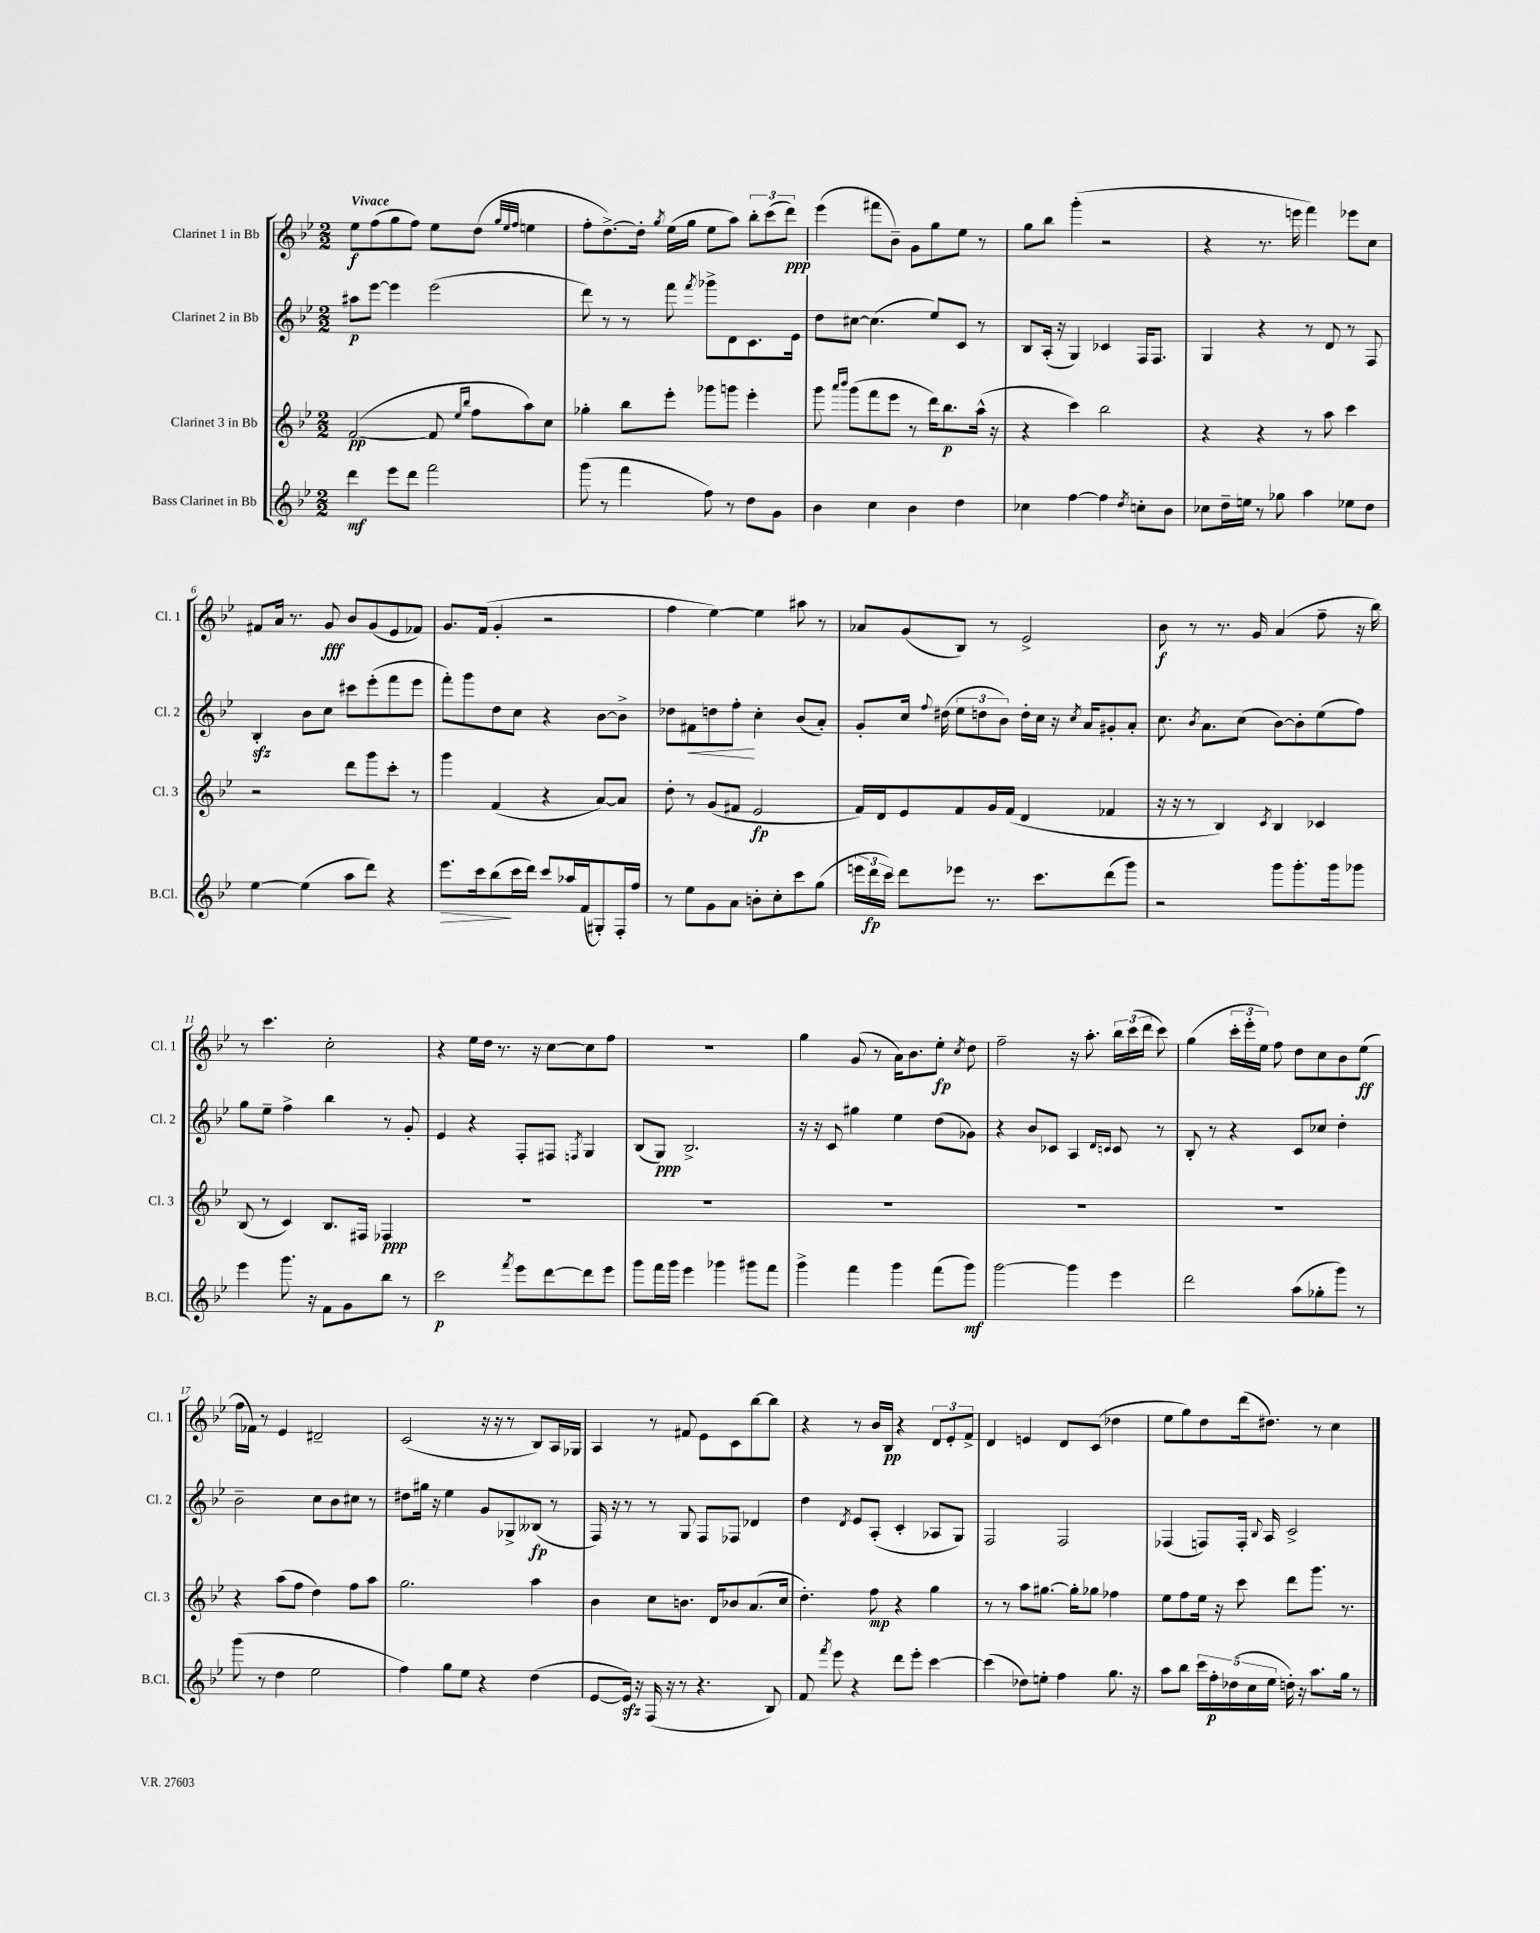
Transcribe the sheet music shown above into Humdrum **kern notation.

**kern	**kern	**kern	**kern
*staff4	*staff3	*staff2	*staff1
*clefG2	*clefG2	*clefG2	*clefG2
*k[b-e-]	*k[b-e-]	*k[b-e-]	*k[b-e-]
*M2/2	*M2/2	*M2/2	*M2/2
4ddd	([2f	8aa#	8ee-
.	.	[8eee-	(8ff
8eee-	.	4eee-]	8gg
8ddd	.	.	8ff)
2fff	8f]	(2eee-	8ee-
.	16qqee-	.	.
.	16qqbb-	.	.
.	8ff	.	(8dd
.	.	.	32qqgg
.	.	.	32qqee-
.	.	.	32qqff
.	8aa)	.	4ee
.	8cc	.	.
=	=	=	=
(8ggg	4gg-'	8ddd)	8ff'
8r	.	8r	[8.dd^)
4fff	8bb-	8r	.
.	.	.	16dd']
.	.	.	8qgg
.	8eee-'	8fff	(16ee-
.	.	.	16gg
.	.	8qfff	.
8ff)	8ggg-	8ggg-^	8ee-
8r	8ggg	8d	8aa)
8dd	4eee-'	8.c	12bb-'
.	.	.	(12ccc
8g	.	.	.
.	.	.	12ddd)
.	.	16e-	.
=	=	=	=
4b-	8ggg	8dd	(4eee-
.	16qqaaa	.	.
.	16qqbbb-	.	.
.	(8ggg	[8cc#	.
4cc	8fff	(4.cc#]	8fff#
.	8eee-	.	8b-~)
4b-	8r	.	8g
.	16ddd)	8ee-)	8gg
.	8.bb-	.	.
4dd	.	8c	8ee-
.	(16aa^^	8r	8r
.	16r	.	.
=	=	=	=
4cc-	4r	8B-	8gg
.	.	(16A'	8bb-
.	.	16r	.
[4ff	4ccc)	4G)	(4ggg'
4ff]	2bb-	4c-	2r
8qdd	.	.	.
8cc'	.	16F	.
.	.	8.F	.
8b-	.	.	.
=	=	=	=
8cc-	4r	4G	4r
16dd~	.	.	.
16ee	.	.	.
8r	4r	4r	8.r
8gg-	.	.	.
.	.	.	16eee
4aa	8r	8r	4fff)
.	8aa	8d	.
8ee-	4ccc	8r	8eee-
8dd	.	8F	8cc
=	=	=	=
[4ee-	2r	4B-'	8f#
.	.	.	16a
.	.	.	8.r
(4ee-]	.	8b-	.
.	.	8cc	8g
8aa	8ddd	8ccc#	8b-
8ddd)	8ggg	(8eee-'	(8g
4r	8ccc'	8fff	8e-
.	8r	8eee-	8f-)
=	=	=	=
8.eee-	4ggg	8fff')	8.g
.	.	8ggg	.
16ccc	.	.	(16f
(8bb-	(4f	8dd	4g'
16ccc	.	8cc	.
16ddd)	.	.	.
8ccc	4r	4r	2r
16aa-	.	.	.
(16f	.	.	.
8G#')	[8a)	[8b-	.
16F'	8a]	8b-^]	.
16ff	.	.	.
=	=	=	=
8r	8dd'	8dd-	4ff
8ee-	8r	8f#	.
8g	(8g	8dd	[4ee-)
8a	8f#	8ff'	.
8b'	2e-	4cc'	4ee-]
8cc'	.	.	.
8ccc	.	(8b-	8aa#
(8gg	.	8a')	8r
=	=	=	=
24eee	16f)	8g'	8a-
24ddd	.	.	.
.	16d	.	.
24ccc)	.	.	.
8ddd	8e-	16cc	(8g
.	.	8qqff	.
.	.	(16dd#	.
8eee-	8f	12ee-	8B-)
.	.	12dd	.
8.r	16g	.	8r
.	.	12b-)	.
.	(16f	.	.
.	4d	16dd'	2e-^
8.ccc	.	16cc	.
.	.	16r	.
.	.	8qcc	.
.	.	16a	.
(8ddd	4f-	8g#'	.
8ggg)	.	8a'	.
=	=	=	=
2r	16r	8.cc	8b-
.	16r	.	.
.	8r	.	8r
.	.	8qb-	.
.	.	8.a	.
.	4B-)	.	8.r
.	.	(8cc	.
.	.	.	16g
.	8qc	.	.
8ggg	4B-	[8b-)	(4a
8.ggg'	.	8b-']	.
.	4c-	(8ee-	8ff~
16ggg	.	.	.
8ggg-	.	8ff)	16r
.	.	.	16bb-)
=	=	=	=
4eee-	(8B-	8gg	8r
.	8r	8ee-~	4.ccc
8.ggg	4c)	4ff^	.
16r	.	.	.
8f	8.B-	4bb-	2cc'
8g	.	.	.
.	16F#	.	.
8bb-	4F-	8r	.
8r	.	8g'	.
=	=	=	=
2ccc	1r	4e-	4r
.	.	4r	16ee-
.	.	.	16dd
.	.	.	8.r
8qfff	.	.	.
8eee-	.	8F'	.
.	.	.	16r
[8ddd	.	8F#	[8cc
.	.	8qF	.
8ddd]	.	4G	8cc]
8eee-	.	.	8ff
=	=	=	=
8ggg	1r	(8B-	1r
16fff	.	8G)	.
16ggg	.	.	.
4eee-	.	2.B-^	.
4ggg-	.	.	.
8ggg#	.	.	.
8fff	.	.	.
=	=	=	=
4ggg^	1r	16r	4gg
.	.	16r	.
.	.	8c	.
4fff	.	4gg#	(8g
.	.	.	8r
4ggg	.	4ee-	16a)
.	.	.	8.b-
(8fff	.	(8dd	8ee-'
.	.	.	8qcc
8ggg)	.	8g-)	8dd
=	=	=	=
[2ggg	1r	4r	2ff~
.	.	8b-	.
.	.	8c-	.
4ggg]	.	4A	16r
.	.	.	8.aa'
.	.	16qqd	.
.	.	16qqc	.
4eee-	.	8c	24bb-
.	.	.	(24ccc
.	.	.	24ddd
.	.	8r	8ccc)
=	=	=	=
2ddd	1r	8B-'	(4gg
.	.	8r	.
.	.	4r	24ccc'
.	.	.	24eee-'
.	.	.	24ee-)
.	.	.	8ff
(8aa	.	8c	8dd
8gg-'	.	8cc-	8cc
8ggg)	.	4dd'	8b-
8r	.	.	(8ee-
=	=	=	=
(8ggg	4r	2b-~	16ff
.	.	.	16f-)
8r	.	.	8r
4dd	(8aa	.	4e-
.	8ff	.	.
2ee-	4dd)	8cc	2d#~
.	.	8b-	.
.	8ff	8cc#	.
.	8aa	8r	.
=	=	=	=
4ff)	2.gg	8dd#	(2c
.	.	16gg#	.
.	.	16r	.
8gg	.	4ee-	.
8ee-	.	.	.
4r	.	8g	16r
.	.	.	16r
.	.	8G-^	8r
(4dd	4aa	(8B--	8B-)
.	.	8r	16A
.	.	.	16G-
=	=	=	=
[8e-	4b-	16F)	4A
.	.	16r	.
16e-])	.	8r	.
16r	.	.	.
(16F	8cc	8r	8r
16r	.	.	.
8r	8.b	8G	8f#
4.r	.	8F	8e-
.	16d	.	.
.	8b-	8F-	8c
.	(8.a	4d-	[8bb-
8B-)	.	.	8bb-]
.	16cc	.	.
=	=	=	=
8f	4.dd')	4dd	4r
8qfff	.	.	.
8eee-	.	.	.
.	.	8qd	.
4r	.	8e-	8r
.	8ff	(8A'	16b-
.	.	.	16B-
8ddd	4r	4c'	4r
8eee-'	.	.	.
[4ccc	4gg	8A-	12d
.	.	.	12e-'
.	.	8G)	.
.	.	.	12f^
=	=	=	=
(4ccc]	8r	2F	4d
.	8r	.	.
8dd-)	8aa	.	4e
8ee'	[8.gg#	.	.
4ff	.	2F	8d
.	16gg#']	.	.
.	8gg-	.	(8c
8.gg	4ff-	.	4dd-
16r	.	.	.
=	=	=	=
8aa	8ee-	(4F-	8ee-
8bb-	8ff	.	8gg)
20ccc	16ee-	8F)	8dd
20ff'	.	.	.
.	16r	.	.
(20dd-	.	.	.
.	8ccc	16F'	(16ddd
20cc	.	.	.
.	.	8qqB-	.
.	.	16A	8.dd#)
20ee-	.	.	.
16dd')	8ddd	2c^	.
16r	.	.	.
8.aa	8.ggg	.	8r
.	.	.	4cc
16gg	8.r	.	.
8r	.	.	.
==	==	==	==
*-	*-	*-	*-
